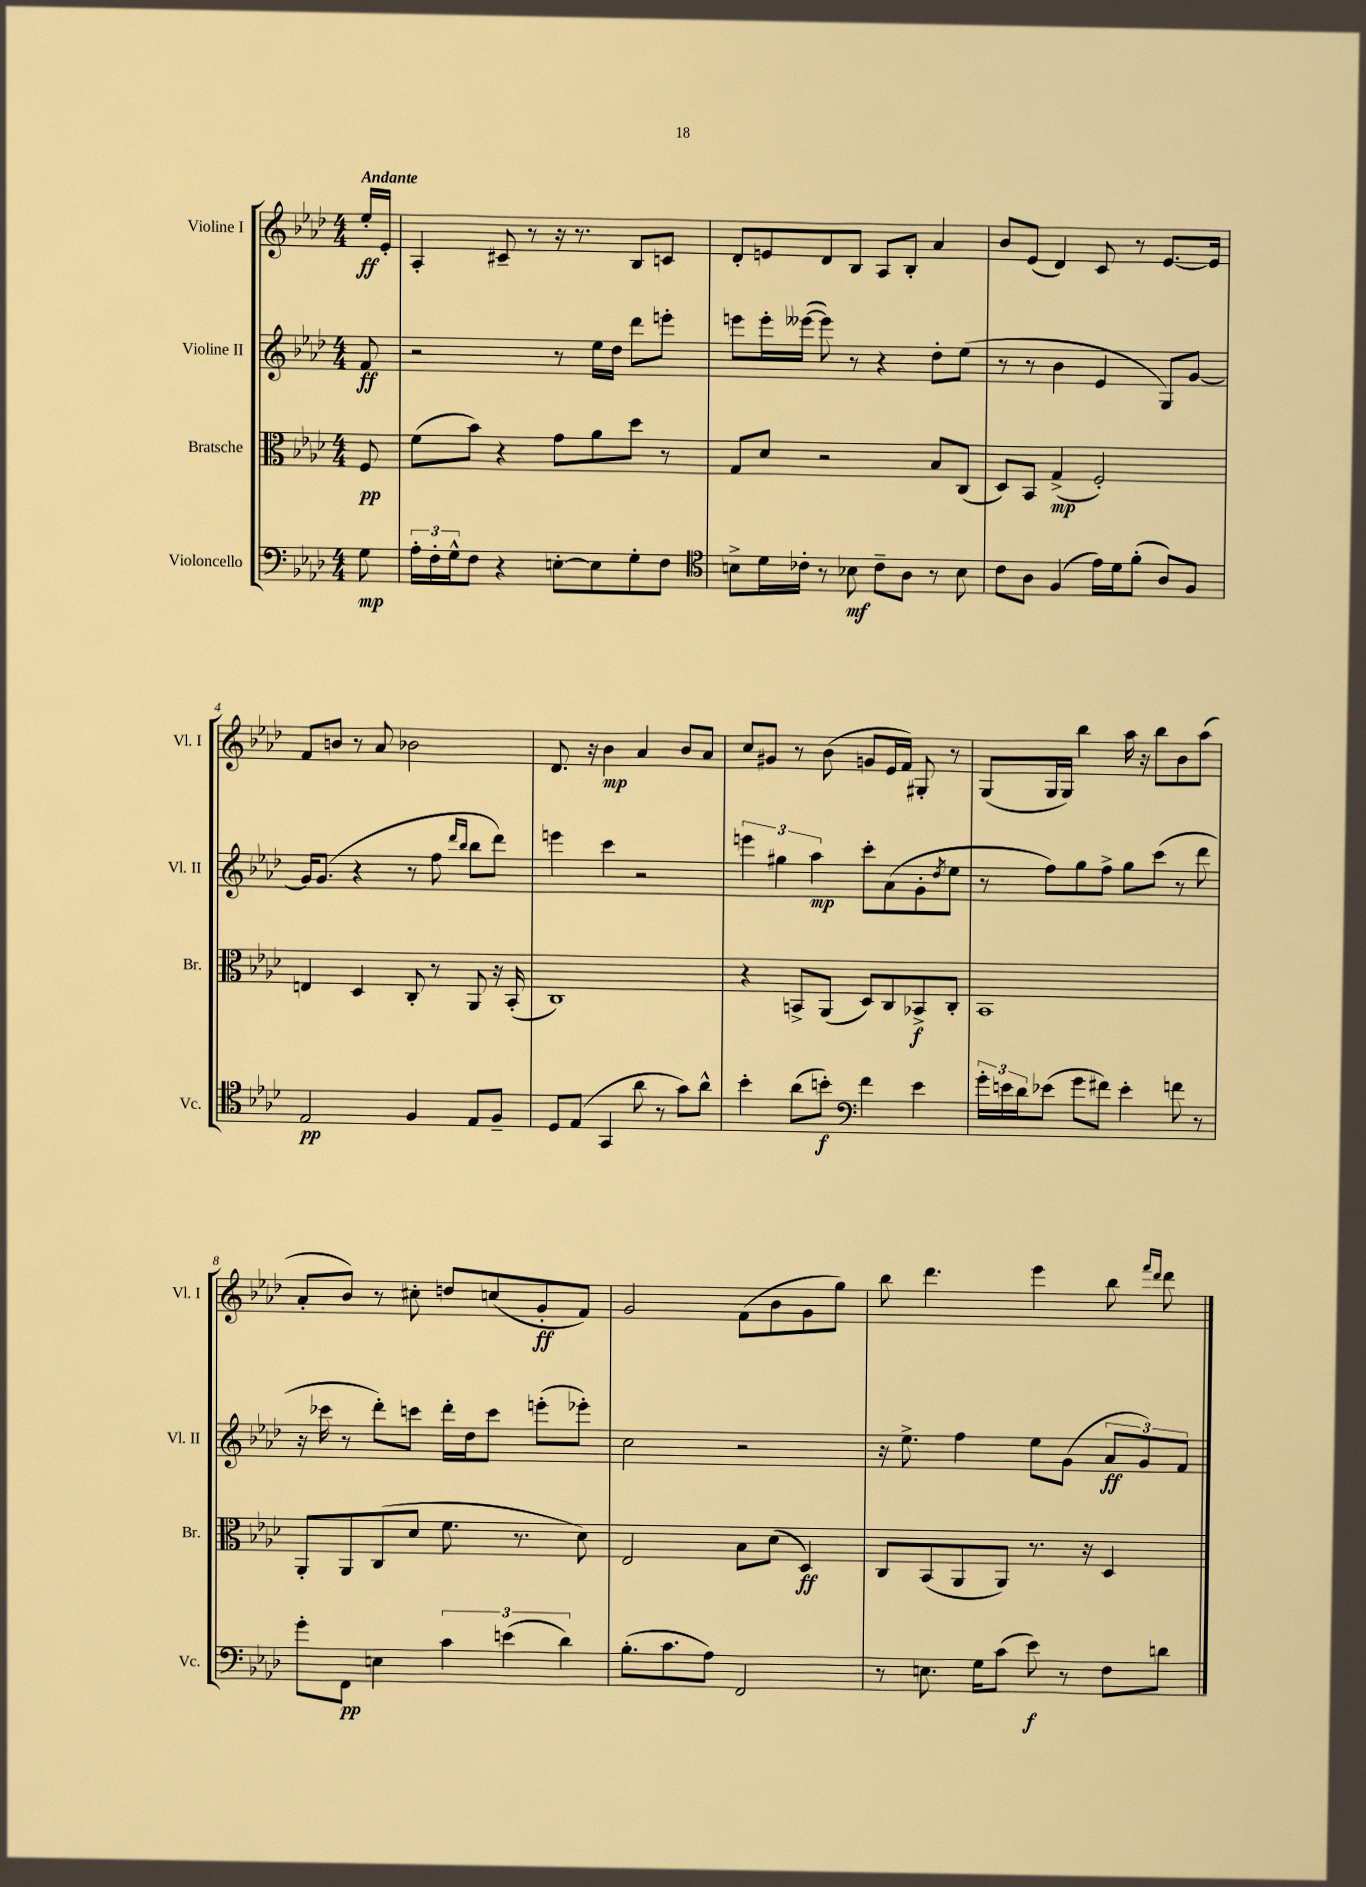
<<
\new StaffGroup <<
\new Staff = "s0" \with { instrumentName = "Violine I" shortInstrumentName = "Vl. I" } {
    \clef treble \key aes \major \numericTimeSignature \time 4/4 \partial 8 \tempo "Andante"
    ees''16-.\ff ees'16-. |
    aes4-. cis'8-- r8 r16 r8. bes8 c'8 |
    des'8-. e'8 des'8 bes8 aes8 bes8-. aes'4 |
    bes'8 ees'8( des'4) c'8 r8 ees'8.~ ees'16 |
    f'8 b'8 r8 aes'8 bes'2 |
    des'8. r16 bes'4\mp aes'4 bes'8 aes'8 |
    c''8 gis'8 r8 bes'8( g'8 ees'16 f'16) gis8-. r8 |
    g8( g16 g16) bes''4 aes''16 r16 bes''8 bes'8 aes''8( |
    aes'8-. bes'8) r8 cis''8-. d''8 c''8( g'8-.\ff f'8) |
    g'2 f'8( bes'8 g'8 g''8) |
    bes''8 des'''4. ees'''4 bes''8 \grace { f'''16 des'''16 } des'''8 \bar "|." |
}
\new Staff = "s1" \with { instrumentName = "Violine II" shortInstrumentName = "Vl. II" } {
    \clef treble \key aes \major \numericTimeSignature \time 4/4 \partial 8
    f'8\ff |
    r2 r8 ees''16 des''16 des'''8 e'''8-. |
    e'''8 e'''16-. eeses'''16~( eeses'''8) r8 r4 des''8-. ees''8( |
    r8 r8 bes'4 ees'4 g8) g'8~ |
    g'16 g'8.( r4 r8 f''8 \grace { des'''16 bes''16 } bes''8 des'''8) |
    e'''4 c'''4 r2 |
    \tuplet 3/2 { e'''4 gis''4 aes''4\mp } c'''8-. aes'8( g'8-. \acciaccatura { des''8 } ees''8 |
    r8 f''8) g''8 f''8-> g''8 c'''8( r8 des'''8 |
    r16 ces'''16 r8 des'''8-.) c'''8 des'''16-. des''16 c'''8 e'''8-.( ees'''8-.) |
    c''2 r2 |
    r16 ees''8.-> f''4 ees''8 g'8( \tuplet 3/2 { aes'8\ff g'8) f'8 } \bar "|." |
}
\new Staff = "s2" \with { instrumentName = "Bratsche" shortInstrumentName = "Br." } {
    \clef alto \key aes \major \numericTimeSignature \time 4/4 \partial 8
    f8\pp |
    f'8( bes'8) r4 g'8 aes'8 des''8 r8 |
    g8 des'8 r2 bes8 c8( |
    des8) bes,8 g4->\mp( f2-.) |
    e4 des4 c8-. r8 aes,8 r16 bes,16-.( |
    c1) |
    r4 b,8-> aes,8( des8) c8 bes,8->\f c8-. |
    bes,1 |
    aes,8-. aes,8 c8( des'8 f'8. r8. des'8) |
    ees2 bes8 des'8( des4\ff) |
    c8 bes,8( aes,8 aes,8) r8. r16 des4 \bar "|." |
}
\new Staff = "s3" \with { instrumentName = "Violoncello" shortInstrumentName = "Vc." } {
    \clef bass \key aes \major \numericTimeSignature \time 4/4 \partial 8
    g8\mp |
    \tuplet 3/2 { aes16-. f16-. g16-^ } f8 r4 e8~-. e8 g8-. f8 |
    \clef tenor b8-> des'16 ces'16-. r8 bes8\mf ces'8-- aes8 r8 bes8 |
    c'8 aes8 f4( ees'16) des'16 f'8-.( aes8) f8 |
    ees2\pp f4 ees8 f8-- |
    des8 ees8( g,4 aes'8 r8 g'8) aes'8-^ |
    bes'4-. aes'8( b'8-.\f) \clef bass f'4 ees'4 |
    \tuplet 3/2 { g'16-. e'16 des'16 } ees'8( g'8 fis'8) ees'4-. f'8 r8 |
    g'8-. f,8\pp e4 \tuplet 3/2 { c'4 e'4( des'4) } |
    bes8.-.( c'8. aes8) f,2 |
    r8 e8. g16 c'8( ees'8\f) r8 f8 d'8 \bar "|." |
}
>>
>>
